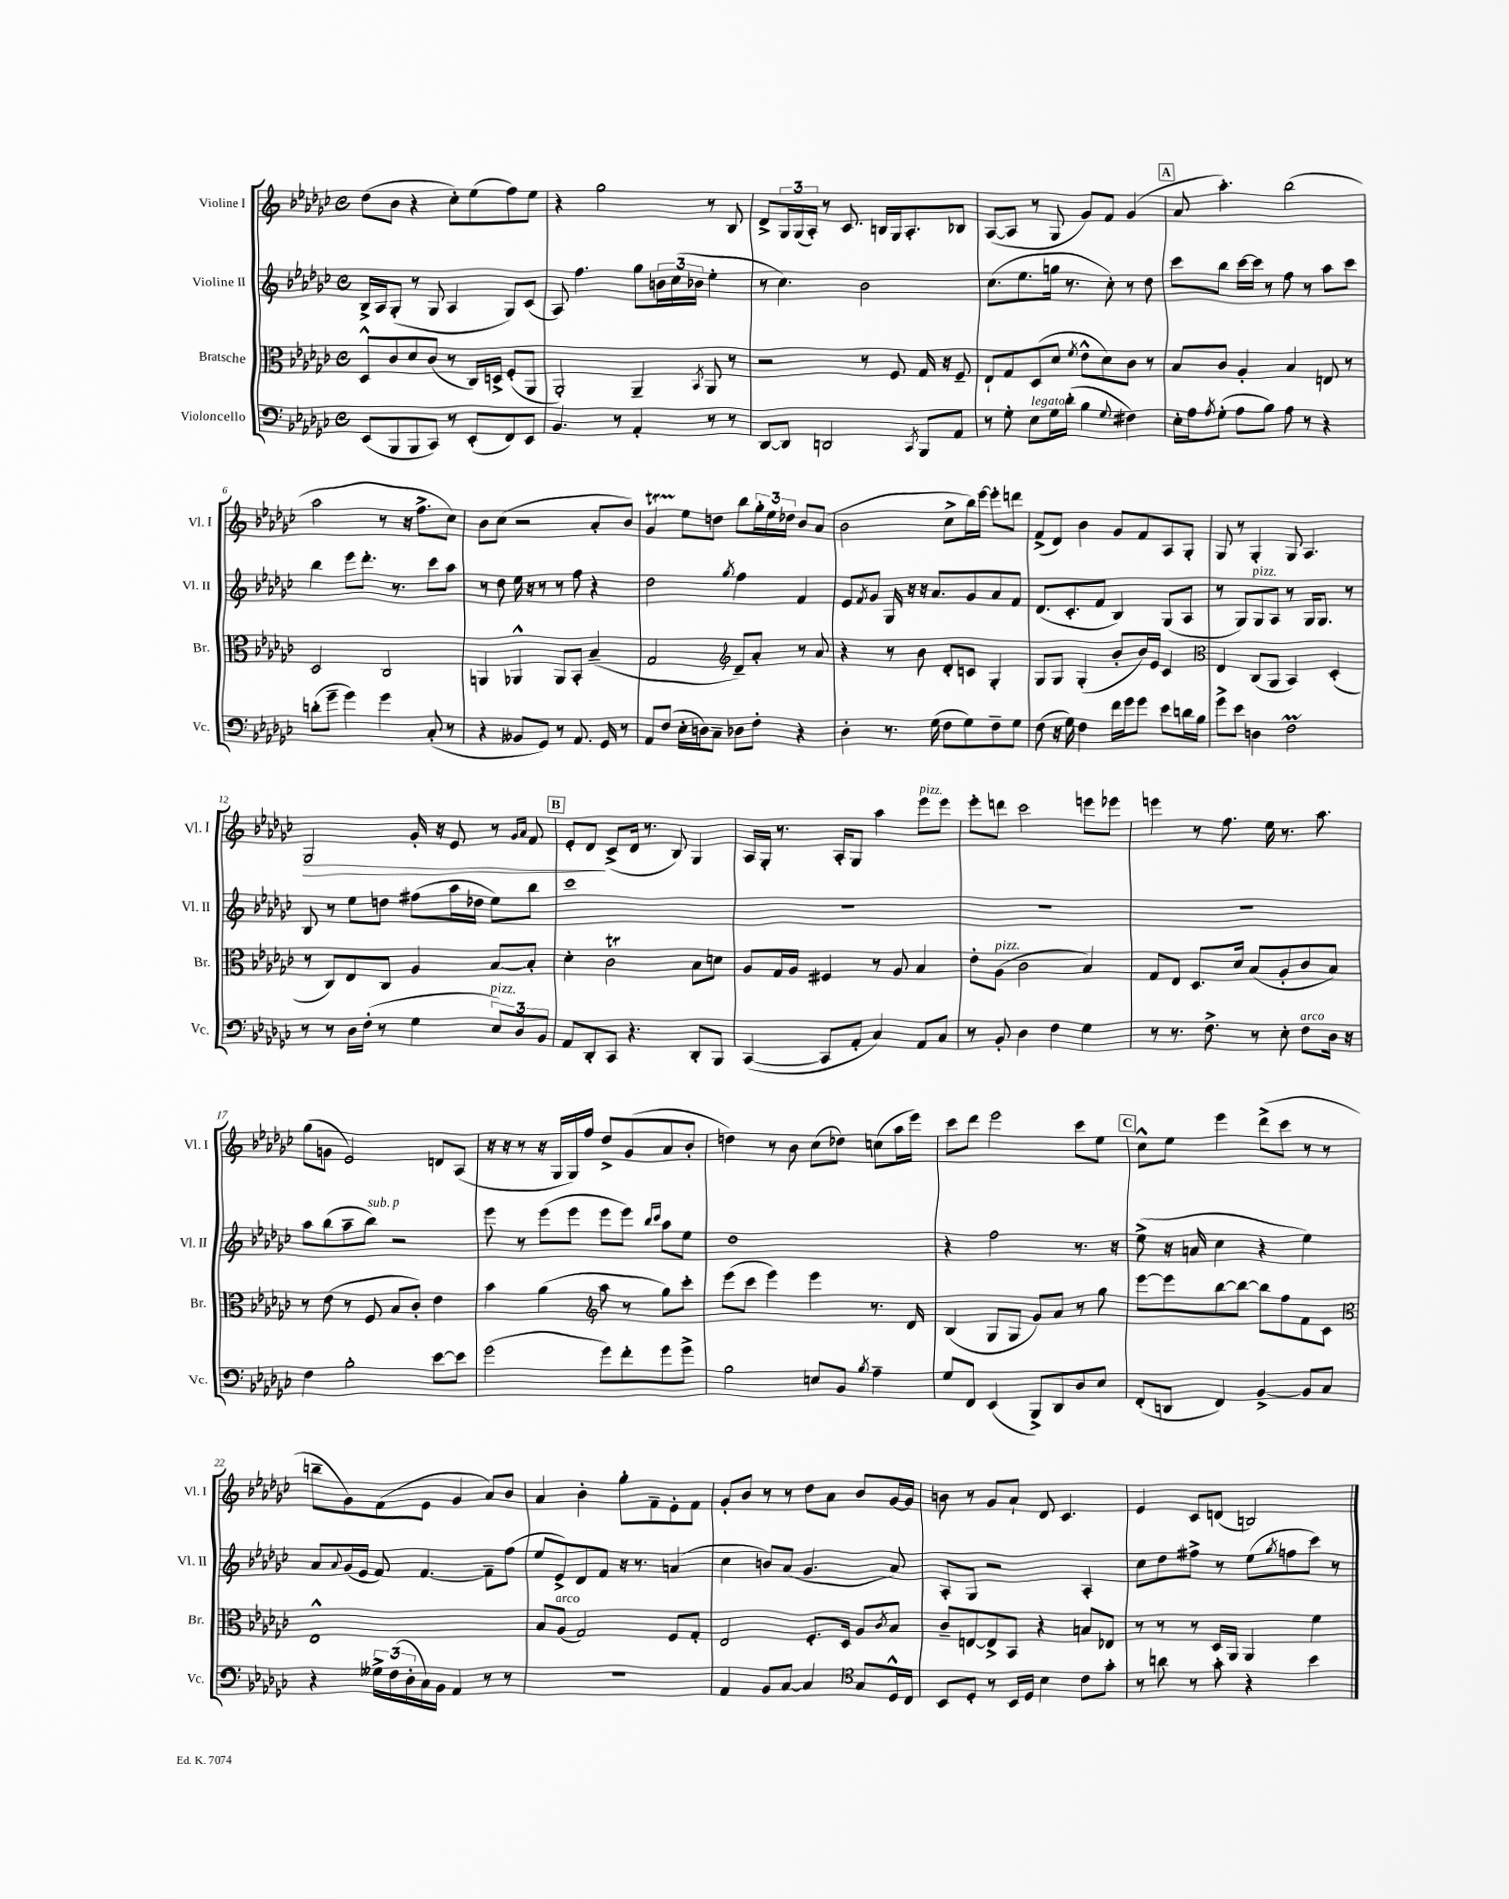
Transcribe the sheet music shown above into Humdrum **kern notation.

**kern	**kern	**kern	**kern
*staff4	*staff3	*staff2	*staff1
*clefF4	*clefC3	*clefG2	*clefG2
*k[b-e-a-d-g-c-]	*k[b-e-a-d-g-c-]	*k[b-e-a-d-g-c-]	*k[b-e-a-d-g-c-]
*M4/4	*M4/4	*M4/4	*M4/4
*met(c)	*met(c)	*met(c)	*met(c)
(8EE-	8D-^^	16B-^	(8dd-
.	.	16A-	.
8BBB-	8c-	(8G-'	8b-
8BBB-	8d-	8r	4r
8CC-)	(8c-	8G-	.
8r	8r	4A-	8cc-')
(8EE-'	16C-)	.	(8ee-
.	16D^	.	.
8FF)	(8F'	8G-)	8ff)
8EE-	8AA-	(8c-	8ee-
=	=	=	=
4.BB-	2AA-')	8A-)	4r
.	.	4.ff	.
.	.	.	2gg-
8r	.	.	.
4AA-'	4AA-~	8gg-	.
.	.	24b	.
.	.	(24cc-	.
.	.	24b-	.
.	8qBB-	.	.
8r	8AA-	4ee-'	8r
8r	8r	.	8B-
=	=	=	=
[8DD-	2r	8r	8d-^
8DD-]	.	4.cc-)	24G-
.	.	.	(24G-
.	.	.	24A-')
2DD	.	.	8r
.	.	.	8.c-
.	8r	2b-	.
.	.	.	16B
.	8F	.	16G-
.	.	.	8.A-'
8qCC-	.	.	.
8BBB-	16G-	.	.
.	16r	.	.
8AA-	8F~	.	8B-
=	=	=	=
8r	8E-`	(8.cc-	([8A-
8G-'	8G-	.	8A-]
.	.	8.ee-	.
8E-	(8D-	.	8r
16G-	8d-	16gg	8G-
(16d-'	.	8.r	.
.	8qf	.	.
4B-	8e-^^	.	8g-)
.	8d-)	8cc-')	8f
8qqG-	.	.	.
4F#)	8c-	8r	(4g-
.	8r	8dd-	.
=	=	=	=
16E-'	8B-	8ccc-	8a-
16A-	.	.	.
8qA-	.	.	.
(8G-'	8c-	8bb-	4.aa-')
8A-	4A-'	[16ccc-	.
.	.	16ccc-]	.
8B-)	.	8r	.
8A-	4B-	8ff	(2bb-
8r	.	8r	.
4r	8E	8aa-	.
.	8r	8ccc-	.
=	=	=	=
(8d'	2D-	4bb-	2aa-
8g-~	.	.	.
4g-)	.	8eee-	.
.	.	8.ddd-'	.
4g-	2C-	.	8r
.	.	8.r	.
.	.	.	16r
.	.	.	8.ff^
(8C-'	.	8ccc-	.
8r	.	8aa-	8cc-)
=	=	=	=
4r	4AA	8r	8b-
.	.	8dd-	(8cc-
8BB--	4AA-^^	16ee-	2r
.	.	16r	.
8GG-)	.	8r	.
8r	8AA-	8r	.
8.AA-	8BB-'	8ff	.
.	(4B-~	4r	8a-'
16GG-	.	.	.
8r	.	.	8b-)
=	=	=	=
8AA-	2G-	2dd-	4g-
(8F	.	.	.
16E-'	.	.	8ee-
16D)	.	.	.
8C-~	.	.	8dd
*	*clefG2	*	*
.	.	8qgg-	.
8D-	8d-~)	4ff	8bb-
8F'	8a-'	.	24gg-'
.	.	.	24ee-
.	.	.	24dd-
4r	8r	4f	8b-
.	8a-	.	(8a-
=	=	=	=
4D-'	4r	8e-	2b-
.	.	8qf	.
.	.	8g-	.
8.r	8r	16G-	.
.	.	16r	.
.	8b-	16r	.
(16G-	.	8.a-	.
8F	8d-'	.	8cc-^
8G-)	8c	8g-	16bb-)
.	.	.	[16eee-
8F~	4G-'	8a-	8eee-']
8G-	.	8f	8ddd
=	=	=	=
(8F	8G-	(8.d-	(8f^
16r	8G-	.	8d-)
16G-)	.	8.c-'	.
4F	(4G-'	.	4b-
.	.	8f	.
16f	8b-'	4B-)	8g-
16g-	.	.	.
8g-	16b-)	.	8f
.	16e-	.	.
8e-	4c-	(8G-	8A-
16d	.	8A-	8G-'
16B-	.	.	.
=	=	=	=
*	*clefC3	*	*
8g-^	4E-	8r	8G-
8e-	.	8G-)	8r
4D	(8C-	8G-	4G-'
.	8AA-	8A-	.
2F	4BB-)	8r	8G-
.	.	16G-	4.A-
.	.	8.G-	.
.	(4D-'	.	.
.	.	8r	.
=	=	=	=
8r	8r	8B-	2G-
8r	8C-)	8r	.
16D-	8E-	8ee-	.
(16F'	.	.	.
8r	8C-	8dd	.
4G-	4A-	(8ff#	16g-'
.	.	.	16r
.	.	16aa-	8e-
.	.	16dd-	.
12E-)	[8B-	8ee-)	8r
12D-	.	.	.
.	.	.	16qqg-
.	.	.	16qqa-
.	8B-']	8bb-	8f
12BB-	.	.	.
=	=	=	=
8AA-	4d-'	1ccc-	8e-'
8DD-'	.	.	8d-
8CC-	2c-	.	(8c-^
4.r	.	.	16d-
.	.	.	8.r
.	.	.	8B-)
8DD-'	8B-	.	4G-
8BBB-	8d	.	.
=	=	=	=
([4CC-	8A-	1r	16A-
.	.	.	16G-'
.	16G-	.	8.r
.	16A-	.	.
8CC-]	4F#	.	.
.	.	.	16A-'
8AA-'	.	.	8G-
4C-)	8r	.	4aa-
.	8A-	.	.
8AA-	4B-	.	8eee-
8C-	.	.	8eee-
=	=	=	=
8r	8e-'	1r	8eee-'
8BB-'	(8A-	.	8ddd
4D-	2c-	.	2ccc-
4F	.	.	.
4G-	4B-)	.	8eee
.	.	.	8eee-
=	=	=	=
8r	8G-	1r	4eee
8.r	8E-	.	.
.	8.D-	.	8r
8.F^	.	.	.
.	.	.	8.ff
.	16d-	.	.
8r	(8B-	.	.
.	.	.	16ee-
8E-'	8A-'	.	8.r
8F	8c-	.	.
.	.	.	8.aa-
16D-	8B-)	.	.
16r	.	.	.
=	=	=	=
4F	8r	8aa-	(8gg-
.	(8e-	(8bb-	8g
2B-'	8r	8aa-~	2e-)
.	8F	8bb-)	.
.	8B-	2r	.
.	8c-')	.	.
[8e-	4e-	.	8d
8e-]	.	.	(8A-
=	=	=	=
(2g-	4b-	8eee-	16r
.	.	.	16r
.	.	8r	8r
.	(4a-	(8eee-	16r
.	.	.	16G-
.	.	8eee-	16G-)
.	.	.	16ff
*	*clefG2	*	*
8g-)	8aa-	8eee-	8dd-^
8f'	8r	8eee-)	(8g-
.	.	16qqbb-	.
.	.	16qqccc-	.
8g-	8gg-)	8aa-	8a-
8g-^	8ccc-'	8ee-	8b-'
=	=	=	=
2B-	(8eee-	1dd-	4dd)
.	8ccc-	.	.
.	4eee-)	.	8r
.	.	.	8b-
8E	4eee-	.	(8cc-
8BB-	.	.	8dd-)
8qB-	.	.	.
4A-~	8.r	.	(8cc
.	.	.	16aa-
.	16d-	.	16eee-)
=	=	=	=
8G-	(4B-	4r	8ccc-
8FF	.	.	8ddd-
(4EE-	8G-	2ff	2eee-
.	8G-	.	.
8BBB-^)	8g-)	.	.
8DD-	8a-	.	.
8D-	8r	8.r	8ccc-
8E-	8gg-	.	8ee-
.	.	16r	.
=	=	=	=
(8FF'	[8eee-	(8ee-^	8cc-^^
8DD	8eee-]	16r	8ee-
.	.	16a	.
4FF)	[8bb-	4cc-	4eee-
.	8bb-_	.	.
[4BB-^	8bb-]	4r	(8ddd-^
.	8ff	.	8ccc-
8BB-]	8f	4ee-)	8r
8C-	8c-	.	8r
=	=	=	=
*	*clefC3	*	*
4r	1E-^^	8a-	8bb~
.	.	8qqa-	.
.	.	(16g-	8g-)
.	.	16e-	.
24G--^	.	8f)	(8f
(24F	.	.	.
24D-'	.	.	.
16C-)	.	[4.f	8e-
16BB-	.	.	.
4AA-	.	.	4g-
8r	.	8f~]	8a-)
8r	.	(8ff	8b-
=	=	=	=
1r	8B-	8ee-	4a-
.	(8A-	8e-^)	.
.	2G-)	8d-	4b-'
.	.	8f	.
.	.	16r	8gg-'
.	.	8.r	.
.	.	.	8f~
.	8F	(4a	8e-'
.	8G-'	.	8f
=	=	=	=
4AA-	2E-	4cc-	8g-'
.	.	.	8b-
8BB-	.	8b)	8r
[8C-	.	(8a-	8r
4C-]	8.F'	4.g-	8dd-
.	.	.	8a-
.	16D-	.	.
*clefC4	*	*	*
8G-	8A-	.	8b-
.	8qc-	.	.
16D-^^	8B-	8a-)	[16g-
16C-	.	.	16g-]
=	=	=	=
8BB-	8c-~	8A-'	8b
8D-'	[8E	8G-	8r
8r	8E^]	2r	8g-
16BB-	8BB-	.	8a-`
16D-	.	.	.
4B-	4r	.	8d-
.	.	.	4.c-
8c-	8B	4A-'	.
8g-'	8E-	.	.
=	=	=	=
8r	8r	8cc-	4e-
8a	8r	8dd-	.
8r	8r	8ff#^	8c-
8g-'	16D-	8r	(8d
.	16AA-	.	.
4r	4AA-	(8ee-	2B)
.	.	8qgg-	.
.	.	8ff	.
4b-	4f	8ccc-)	.
.	.	8r	.
==	==	==	==
*-	*-	*-	*-
